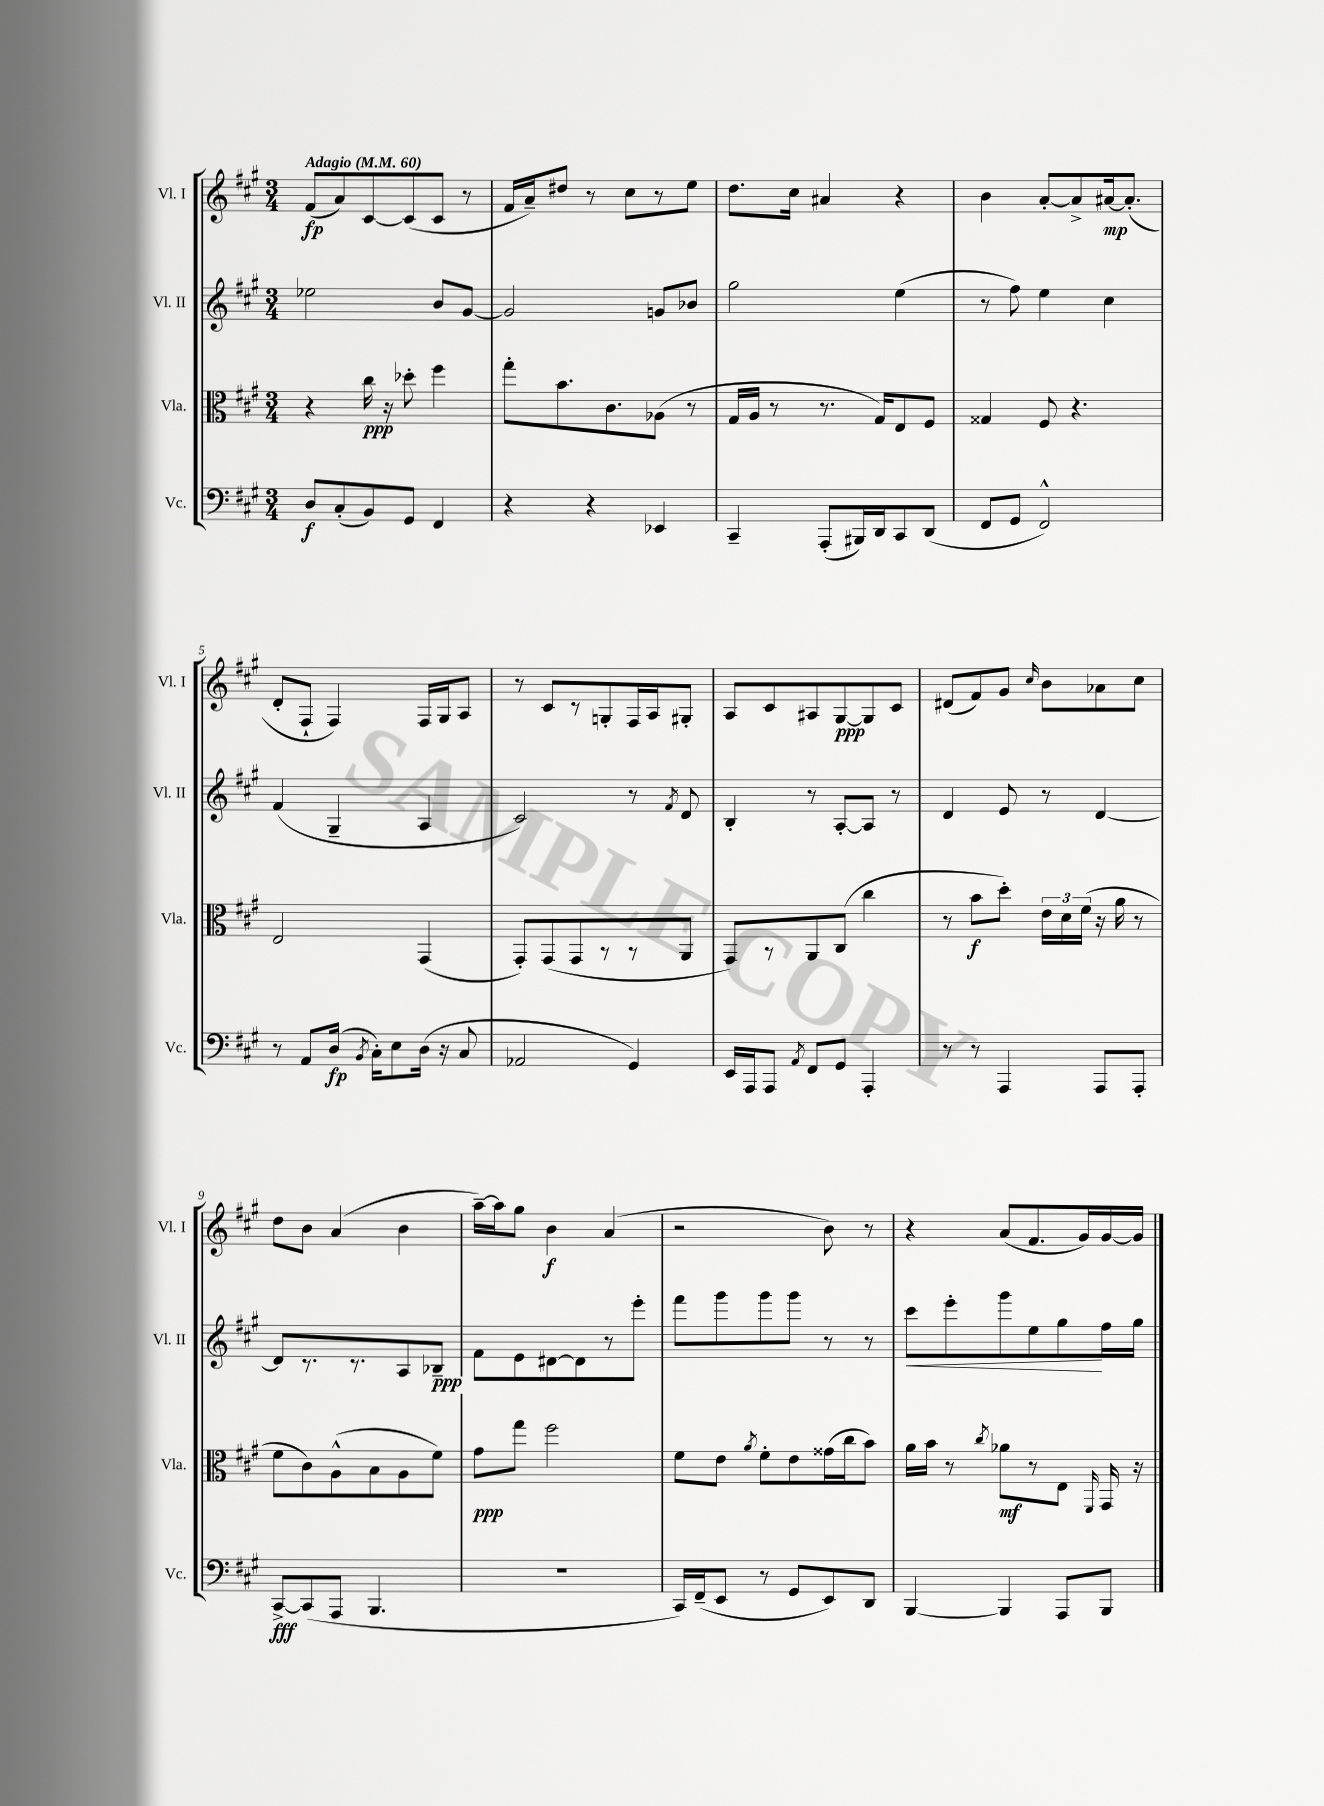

**kern	**dynam	**kern	**dynam	**kern	**dynam	**kern	**dynam
*part4	*part4	*part3	*part3	*part2	*part2	*part1	*part1
*staff4	*staff4	*staff3	*staff3	*staff2	*staff2	*staff1	*staff1
*I"Vc.	*	*I"Vla.	*	*I"Vl. II	*	*I"Vl. I	*
*I'Vc.	*	*I'Vla.	*	*I'Vl. II	*	*I'Vl. I	*
*clefF4	*	*clefC3	*	*clefG2	*	*clefG2	*
*k[f#c#g#]	*	*k[f#c#g#]	*	*k[f#c#g#]	*	*k[f#c#g#]	*
*M3/4	*	*M3/4	*	*M3/4	*	*M3/4	*
*MM60	*	*MM60	*	*MM60	*	*MM60	*
=1	=1	=1	=1	=1	=1	=1	=1
!	!	!	!	!	!	!LO:TX:a:B:t=Adagio	!
8D/L	f	4r	.	2ee-X\	.	(8f#/L	fp
(8C#'/	.	.	.	.	.	8a/)	.
8BB/)	.	16cc#\	ppp	.	.	[8c#/	.
.	.	16r	.	.	.	.	.
8GG#/J	.	8dd-X'\	.	.	.	(8c#/]	.
4FF#/	.	4ff#\	.	8b/L	.	8c#/J	.
.	.	.	.	[8g#/J	.	8r	.
=2	=2	=2	=2	=2	=2	=2	=2
4r	.	8gg#'\L	.	2g#/]	.	16f#/LL	.
.	.	.	.	.	.	16a~/J)	.
.	.	8.b\	.	.	.	8dd#X/J	.
4r	.	.	.	.	.	8r	.
.	.	8.c#\	.	.	.	.	.
.	.	.	.	.	.	8cc#\L	.
4EE-X/	.	(8A-X\J	.	8gn/L	.	8r	.
.	.	8r	.	8b-X/J	.	8ee\J	.
=3	=3	=3	=3	=3	=3	=3	=3
4CC#~/	.	16G#/LL	.	2gg#\	.	8.dd\L	.
.	.	16A/JJ	.	.	.	.	.
.	.	8r	.	.	.	.	.
.	.	.	.	.	.	16cc#\Jk	.
(8AAA'/L	.	8.r	.	.	.	4a#X/	.
16BBB#X/L)	.	.	.	.	.	.	.
16DD/J	.	16G#/KL)	.	.	.	.	.
8CC#/	.	8E/	.	(4ee\	.	4r	.
(8DD/J	.	8F#/J	.	.	.	.	.
=4	=4	=4	=4	=4	=4	=4	=4
8FF#/L	.	4G##X/	.	8r	.	4b\	.
8GG#/J	.	.	.	8ff#\)	.	.	.
2FF#^^/)	.	8F#/	.	4ee\	.	[8a'/L	.
.	.	4.r	.	.	.	8a^/]	.
.	.	.	.	4cc#\	.	[16a#X/k	mp
.	.	.	.	.	.	(8.a#'/J]	.
!!LO:LB:g=z
=5	=5	=5	=5	=5	=5	=5	=5
8r	.	2E/	.	(4f#/	.	8d'/L	.
8AA/L	.	.	.	.	.	8F#`/J	.
(16D/Jk	fp	.	.	4G#~/	.	4F#/)	.
8qBB/	.	.	.	.	.	.	.
16C#'\KL)	.	.	.	.	.	.	.
8E\	.	.	.	.	.	.	.
(16D\Jk	.	(4GG#/	.	4A/	.	16F#/LL	.
16r	.	.	.	.	.	16G#/J	.
8C#/	.	.	.	.	.	8A/J	.
=6	=6	=6	=6	=6	=6	=6	=6
2AA-X/	.	8GG#'/L)	.	2c#/)	.	8r	.
.	.	(8GG#/	.	.	.	8c#/L	.
.	.	8GG#/	.	.	.	8r	.
.	.	8r	.	.	.	8Gn'/	.
4GG#/)	.	8r	.	8r	.	16F#/L	.
.	.	.	.	.	.	16A/J	.
.	.	.	.	8qf#/	.	.	.
.	.	8AA/J	.	8d/	.	8G#X'/J	.
=7	=7	=7	=7	=7	=7	=7	=7
16EE/LL	.	8GG#/L)	.	4B'/	.	8A/L	.
16AAA/J	.	.	.	.	.	.	.
8AAA/J	.	8r	.	.	.	8c#/	.
8qAA/	.	.	.	.	.	.	.
8FF#/L	.	8AA/	.	8r	.	8A#X/	.
8GG#/J	.	(8C#/J	.	[8A'/L	.	[8G#/	ppp
4AAA'/	.	4cc#\	.	8A/J]	.	8G#/]	.
.	.	.	.	8r	.	8c#/J	.
=8	=8	=8	=8	=8	=8	=8	=8
8r	.	8r	.	4d/	.	(8d#X/L	.
8r	.	8b\L	f	.	.	8f#/)	.
4AAA/	.	8dd'\J)	.	8e/	.	8g#/J	.
.	.	.	.	.	.	16qqcc#/	.
.	.	24e\LL	.	8r	.	8b\L	.
.	.	24d\	.	.	.	.	.
.	.	(24f#\JJ	.	.	.	.	.
8AAA/L	.	16r	.	[4d/	.	8a-X\	.
.	.	16a\	.	.	.	.	.
8AAA'/J	.	8r	.	.	.	8cc#\J	.
!!LO:LB:g=z
=9	=9	=9	=9	=9	=9	=9	=9
[8CC#^/L	fff	8f#\L	.	8d/L]	.	8dd\L	.
(8CC#/]	.	8c#\)	.	8.r	.	8b\J	.
8AAA/J	.	(8A^^\	.	.	.	(4a/	.
.	.	.	.	8.r	.	.	.
4.BBB/	.	8B\	.	.	.	.	.
.	.	8A\	.	8A/	.	4b\	.
.	.	8f#\J)	.	8B-X~/J	ppp	.	.
=10	=10	=10	=10	=10	=10	=10	=10
2.r	.	8g#\L	ppp	8f#\L	.	[16aa~\LL)	.
.	.	.	.	.	.	16aa\J]	.
.	.	8gg#\J	.	8e\	.	8gg#\J	.
.	.	2ff#\	.	[8d#X\	.	4b\	f
.	.	.	.	8d#\]	.	.	.
.	.	.	.	8r	.	(4a/	.
.	.	.	.	8eee'\J	.	.	.
=11	=11	=11	=11	=11	=11	=11	=11
16CC#/LL)	.	8f#\L	.	8fff#\L	.	2r	.
(16FF#~/J	.	.	.	.	.	.	.
8EE/J	.	8e\J	.	8ggg#\	.	.	.
.	.	8qa/	.	.	.	.	.
8r	.	8f#'\L	.	8ggg#\	.	.	.
8GG#/L	.	8e\	.	8ggg#\J	.	.	.
8EE/)	.	(16g##X\L	.	8r	.	8b\)	.
.	.	16cc#\J	.	.	.	.	.
8DD/J	.	8b\J)	.	8r	.	8r	.
=12	=12	=12	=12	=12	=12	=12	=12
!	!	!	!	!	!LO:HP:b	!	!
[4BBB/	.	16a\LL	.	8ccc#\L	<	4r	.
.	.	16b\JJ	.	.	.	.	.
.	.	8r	.	8eee'\	.	.	.
.	.	8qcc#/	.	.	.	.	.
4BBB/]	.	8a-X\L	mf	8ggg#\	.	(8a/L	.
.	.	8r	.	8ee\	.	8.f#/	.
8AAA/L	.	8E\J	.	8gg#\	.	.	.
.	.	.	.	.	.	16g#/L)	.
.	.	16qqFF#/	.	.	.	.	.
8BBB/J	.	16GG#/	.	16ff#\L	[	[16g#/	.
.	.	16r	.	16gg#\JJ	.	16g#/JJ]	.
==	==	==	==	==	==	==	==
*-	*-	*-	*-	*-	*-	*-	*-
